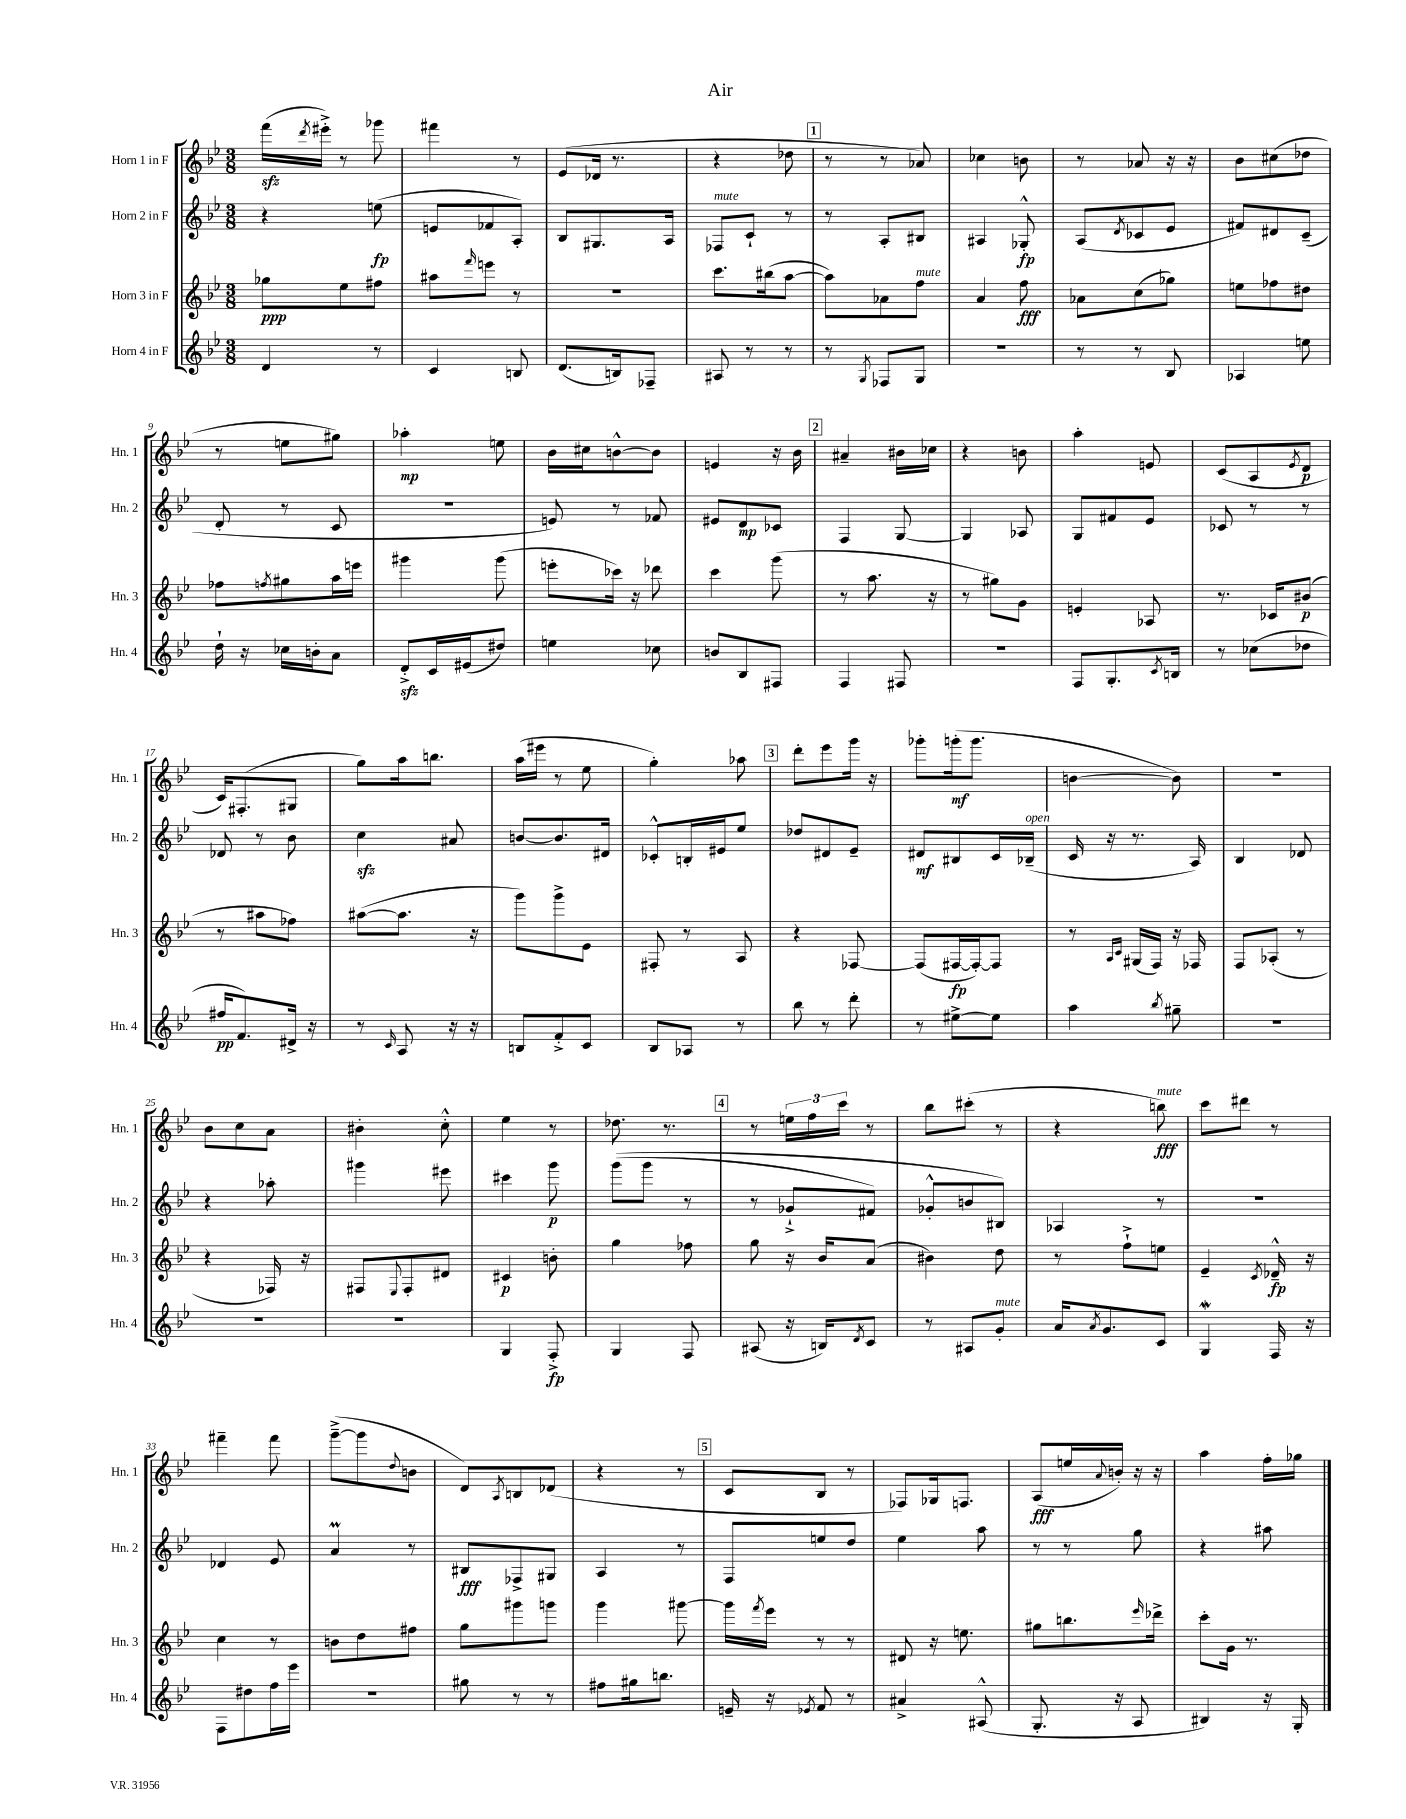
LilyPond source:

\header { title = "Air" }
<<
\new StaffGroup <<
\new Staff = "s0" \with { instrumentName = "Horn 1 in F" shortInstrumentName = "Hn. 1" } {
    \clef treble \key bes \major \numericTimeSignature \time 3/8
    f'''16\sfz( \acciaccatura { d'''8 } eis'''16-.->) r8 ges'''8 |
    fis'''4 r8 |
    ees'8( des'16 r8. |
    r4 des''8 |
    \mark \markup { \box "1" } r8 r8 aes'8) |
    ces''4 b'8 |
    r8 aes'8 r16 r16 |
    bes'8 cis''8( des''8 |
    r8 e''8 gis''8) |
    aes''4-.\mp e''8 |
    bes'16 cis''16 b'8~-^ b'8 |
    e'4 r16 bes'16 |
    \mark \markup { \box "2" } ais'4-- bis'16 ces''16 |
    r4 b'8 |
    a''4-. e'8 |
    c'8( a8 \acciaccatura { ees'8 } d'8\p |
    c'16) fis8.-.( gis8 |
    g''8) a''16 b''8. |
    a''16( eis'''16 r8 ees''8 |
    g''4-.) aes''8 |
    \mark \markup { \box "3" } d'''8-. ees'''8 g'''16 r16 |
    ges'''8-. g'''16-.\mf( g'''8. |
    b'4~ b'8) |
    r4. |
    bes'8 c''8 a'8 |
    bis'4-. c''8-.-^ |
    ees''4 r8 |
    des''8. r8. |
    \mark \markup { \box "4" } r8 \tuplet 3/2 { e''16 f''16 c'''16 } r8 |
    bes''8 cis'''8-.( r8 |
    r4 b''8\fff^\markup { \italic "mute" }) |
    c'''8 dis'''8 r8 |
    fis'''4-- fis'''8 |
    g'''8~--->( g'''8 \appoggiatura { d''8 } b'8 |
    d'8) \acciaccatura { a8 } b8 des'8( |
    r4 r8 |
    \mark \markup { \box "5" } c'8 bes8 r8 |
    fes8) ges16 f8. |
    a8\fff( e''16 \appoggiatura { a'8 } b'16-.) r16 r16 |
    a''4 f''16-. ges''16 \bar "|." |
}
\new Staff = "s1" \with { instrumentName = "Horn 2 in F" shortInstrumentName = "Hn. 2" } {
    \clef treble \key bes \major \numericTimeSignature \time 3/8
    r4 e''8\fp( |
    e'8 fes'8 a8-.) |
    bes8 gis8. a16 |
    fes8^\markup { \italic "mute" } c'8-! r8 |
    \mark \markup { \box "1" } r8 a8-. bis8 |
    ais4 ges8-.-^\fp |
    a8( \acciaccatura { d'8 } ces'8 ees'8 |
    fis'8) dis'8 c'8--( |
    d'8-. r8 c'8 |
    R4. |
    e'8) r8 fes'8 |
    eis'8 d'8\mp ces'8 |
    \mark \markup { \box "2" } f4 g8~ |
    g4 aes8 |
    g8 fis'8 ees'8 |
    ces'8 r8 r8 |
    des'8 r8 bes'8 |
    c''4\sfz ais'8 |
    b'8~ b'8. dis'16 |
    ces'8-.-^ b16-. eis'16 ees''8 |
    \mark \markup { \box "3" } des''8 dis'8 ees'8-- |
    dis'8\mf bis8 c'16 bes16--^\markup { \italic "open" }( |
    c'16 r16 r8. a16) |
    bes4 des'8 |
    r4 aes''8-. |
    gis'''4 eis'''8 |
    cis'''4 g'''8\p |
    g'''8(\( g'''8 r8 |
    \mark \markup { \box "4" } r8 ges'8-!-> fis'8) |
    ges'8-.-^ b'8 bis8\) |
    aes4 r8 |
    R4. |
    des'4 ees'8 |
    a'4\prall r8 |
    bis8\fff fes8-> gis8 |
    a4 r8 |
    \mark \markup { \box "5" } f8 e''8 d''8 |
    ees''4 a''8 |
    r8 r8 g''8 |
    r4 ais''8 \bar "|." |
}
\new Staff = "s2" \with { instrumentName = "Horn 3 in F" shortInstrumentName = "Hn. 3" } {
    \clef treble \key bes \major \numericTimeSignature \time 3/8
    ges''8\ppp ees''8 fis''8 |
    ais''8 \grace { f'''16 } e'''8 r8 |
    R4. |
    c'''8. bis''16( a''8~ |
    \mark \markup { \box "1" } a''8) aes'8 f''8^\markup { \italic "mute" } |
    a'4 f''8\fff |
    aes'8 c''8( ges''8) |
    e''8 fes''8 dis''8 |
    fes''8 \acciaccatura { f''8 } gis''8 a''16 e'''16 |
    gis'''4 gis'''8( |
    e'''8-. ces'''16) r16 des'''8 |
    c'''4 g'''8( |
    \mark \markup { \box "2" } r8 a''8. r16 |
    r8 gis''8) g'8 |
    e'4-. aes8 |
    r8. ces'16 bis'8\p( |
    r8 ais''8 fes''8) |
    ais''8~( ais''8. r16 |
    g'''8) g'''8-> ees'8 |
    fis8-. r8 a8 |
    \mark \markup { \box "3" } r4 fes8~ |
    fes8( fis16~\fp fis16~-.) fis8 |
    r8 \grace { a16 c'16 } gis16( f16) r16 fes16 |
    f8 aes8-.( r8 |
    r4 fes16) r16 |
    fis8 \appoggiatura { ees8 } fis8-. dis'8 |
    cis'4\p b'8-. |
    g''4 fes''8 |
    \mark \markup { \box "4" } g''8 r16 bes'16 a'8( |
    bis'4) d''8 |
    r8 f''8-!-> e''8 |
    ees'4-- \acciaccatura { c'8 } des'16---^\fp r16 |
    c''4 r8 |
    b'8 d''8 fis''8 |
    g''8 gis'''8 g'''8 |
    g'''4 gis'''8~ |
    \mark \markup { \box "5" } gis'''16 \acciaccatura { f'''8 } ees'''16 r8 r8 |
    dis'8 r16 e''8. |
    gis''8 b''8. \grace { ees'''16 } des'''16-> |
    c'''8-. g'16 r8. \bar "|." |
}
\new Staff = "s3" \with { instrumentName = "Horn 4 in F" shortInstrumentName = "Hn. 4" } {
    \clef treble \key bes \major \numericTimeSignature \time 3/8
    d'4 r8 |
    c'4 b8 |
    d'8.( b16) fes8-- |
    ais8 r8 r8 |
    \mark \markup { \box "1" } r8 \acciaccatura { g8 } fes8 g8 |
    R4. |
    r8 r8 bes8 |
    aes4 e''8 |
    d''16-! r16 ces''16 b'16-. a'8 |
    d'8-.->\sfz c'16 eis'16( dis''8) |
    e''4 ces''8 |
    b'8 bes8 fis8 |
    \mark \markup { \box "2" } f4 fis8 |
    R4. |
    f8 g8.-. \acciaccatura { c'8 } b16 |
    r8 ces''8( des''8 |
    fis''16\pp f'8.) dis'16-> r16 |
    r8 \grace { c'16 } a8 r16 r16 |
    b8 f'8-.-> c'8 |
    bes8 aes8 r8 |
    \mark \markup { \box "3" } bes''8 r8 d'''8-. |
    r8 eis''8~-> eis''8 |
    a''4 \acciaccatura { bes''8 } gis''8-- |
    R4. |
    R4. |
    R4. |
    g4 f8-.->\fp |
    g4 f8 |
    \mark \markup { \box "4" } ais8( r16 b16) \acciaccatura { d'8 } c'8 |
    r8 ais8 g'8-.^\markup { \italic "mute" } |
    a'16 \acciaccatura { a'8 } g'8. c'8 |
    g4\mordent f16 r16 |
    f8 dis''8 f''16 ees'''16 |
    R4. |
    gis''8 r8 r8 |
    fis''8 gis''16 b''8. |
    \mark \markup { \box "5" } e'16-- r16 \acciaccatura { ees'8 } f'8 r8 |
    ais'4-> ais8-^( |
    g8.-. r16 a8 |
    bis4) r16 g16-. \bar "|." |
}
>>
>>
